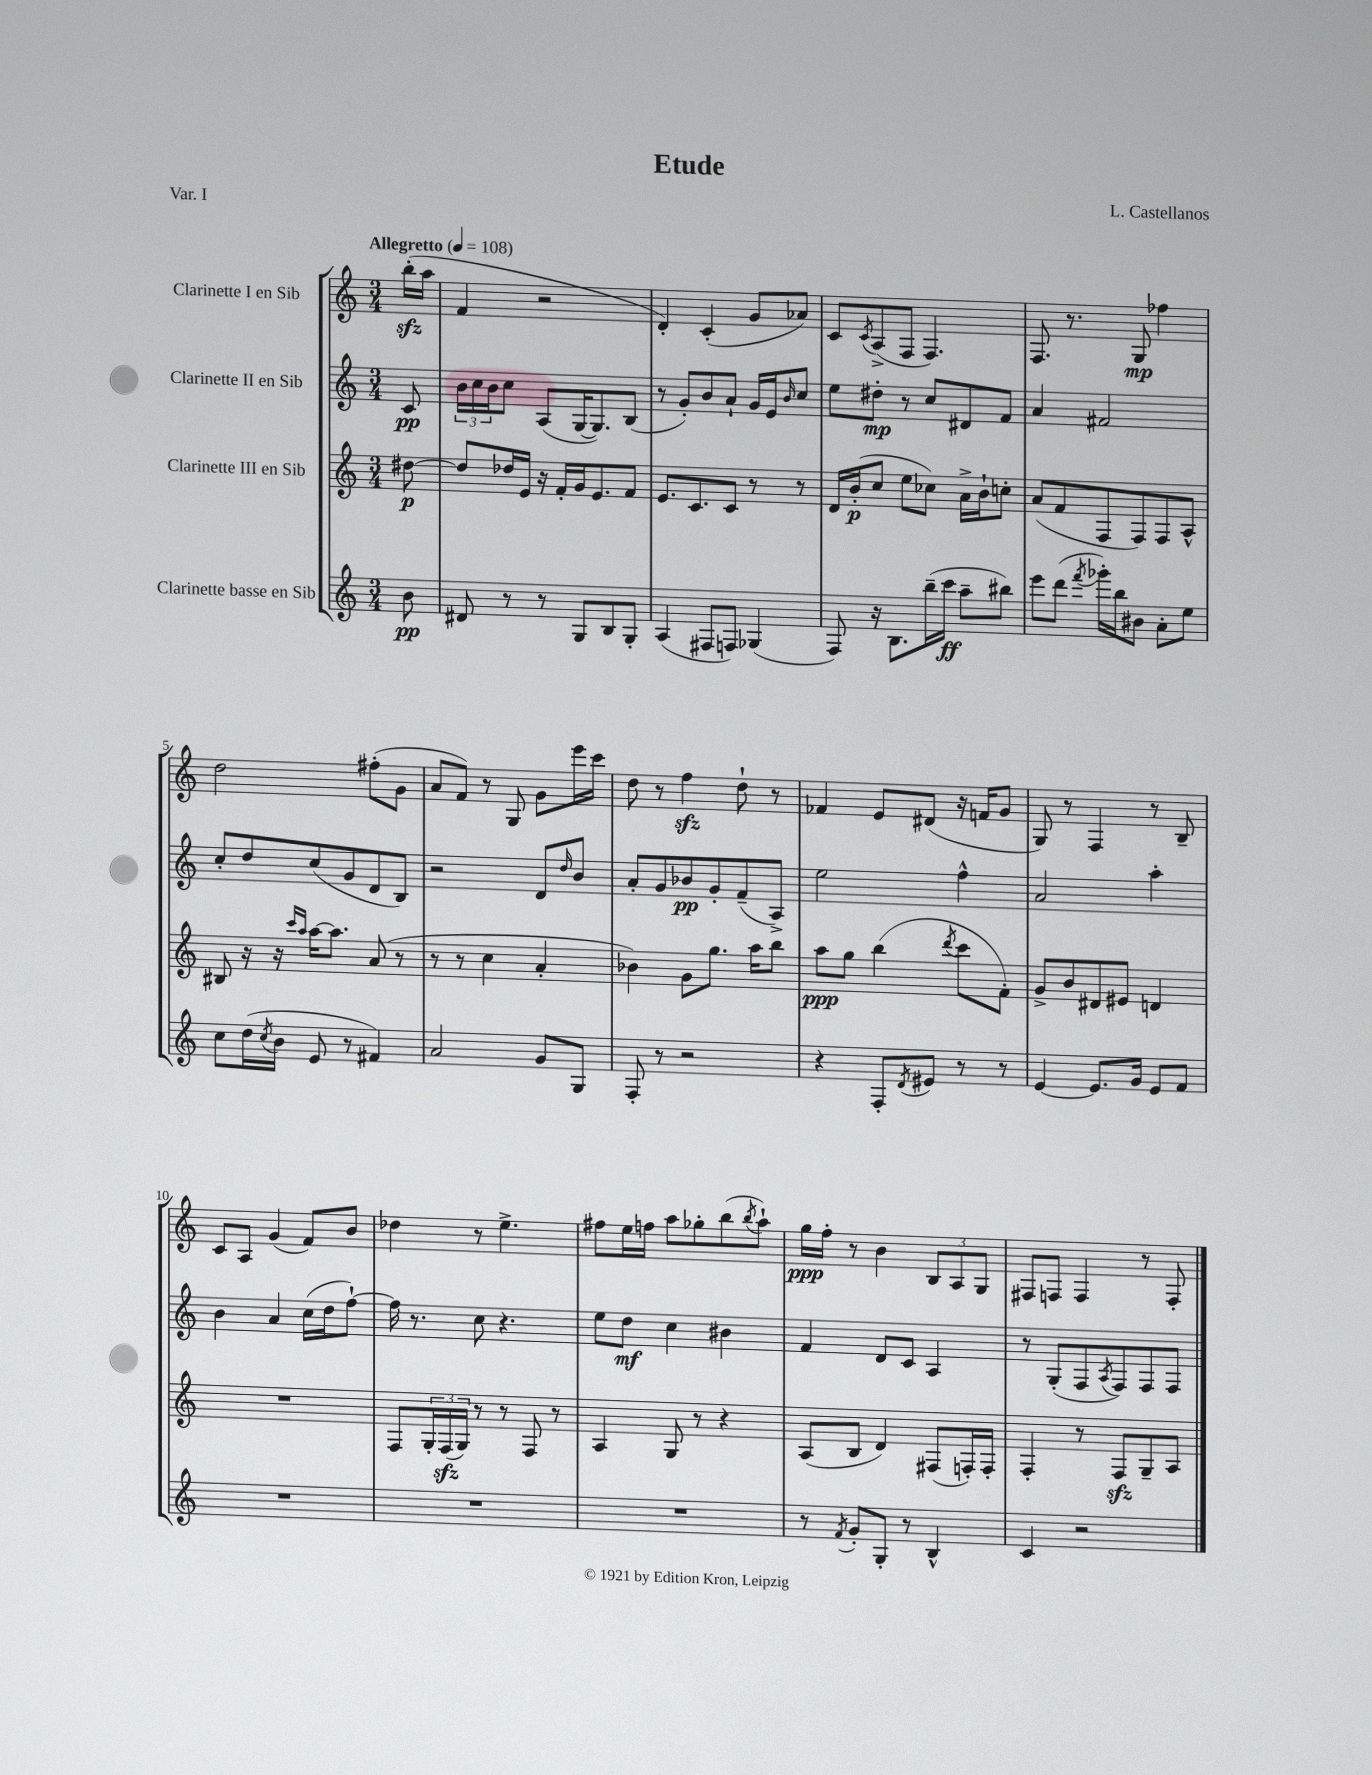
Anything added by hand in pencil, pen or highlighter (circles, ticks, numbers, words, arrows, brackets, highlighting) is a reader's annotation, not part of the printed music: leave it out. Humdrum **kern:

**kern	**kern	**kern	**kern
*staff4	*staff3	*staff2	*staff1
*clefG2	*clefG2	*clefG2	*clefG2
*k[]	*k[]	*k[]	*k[]
*M3/4	*M3/4	*M3/4	*M3/4
*MM108	*MM108	*MM108	*MM108
8b\	[8dd#\	8c/	(16bb'\LL
.	.	.	16aa\JJ
=	=	=	=
8d#/	8dd#/]L	24b\LL	4f/
.	.	24cc\	.
.	.	24b\J	.
8r	16dd-/L	8cc\J	.
.	16e/JJ	.	.
8r	16r	(8A/L	2r
.	16f'/LL	.	.
8G/L	16g/J	[16G/K	.
.	8.e/	8.G/])	.
8B/	.	.	.
8G'/J	8f/J	(8B/J	.
=	=	=	=
(4A/	8.e/L	8r	4d'/)
.	.	8g'/L)	.
.	8.c/	.	.
8F#/L	.	8b/	(4c'/
8F/J)	8c/J	8a`/J	.
(4G-/	8r	16g/LL	8g/L
.	.	16e/J	.
.	.	16qqb/	.
.	8r	8cc/J	8a-/J)
=	=	=	=
8F/)	16d/LL	8ee\L	8c/L
.	(16b'/J	.	.
.	.	.	8qc/
16r	8cc/J	8dd#'\J	(8A^/
8.B\L	.	.	.
.	8ee\L	8r	8F/J
(16bb~\L	8cc-\J)	8cc/L	4.F/)
16ccc\JJ	.	.	.
8aa~\L	16a^\LL	8d#/	.
.	16b`\J	.	.
8bb#\J)	8cc'\J	8f/J	.
=	=	=	=
8eee\L	(8a/L	4a/	8.F/
(8ddd\J	8f/	.	.
.	.	.	8.r
8qfff/	.	.	.
16ggg-'\LL)	8F/	2f#/	.
16bb\J	.	.	.
8b#\J	8F/)	.	8G/
8a'\L	8F/	.	4ff-\
8ee\J	8A^^/J	.	.
=	=	=	=
8cc\L	8B#/	8cc'/L	2dd\
(16dd\L	16r	8dd/	.
8qcc/	.	.	.
16b\JJ	16r	.	.
.	16qqccc/LL	.	.
.	16qqaa/JJ	.	.
8e/	[16aa\LK	(8cc/	.
.	8.aa\]J	.	.
8r	.	8g/	.
4f#/)	(8a/	8d/	(8ff#'\L
.	8r	8B/J)	8g\J
=	=	=	=
2a/	8r	2r	8a/L
.	8r	.	8f/J)
.	4cc\	.	8r
.	.	.	8G/
8g/L	4a'/	8d/L	8g\L
.	.	16qqdd/	.
8G/J	.	8b/J	16eee\L
.	.	.	16ccc\JJ
=	=	=	=
8F'/	4b-\)	8a'/L	8dd\
8r	.	8g/	8r
2r	8g\L	8b-/	4ff\
.	8.gg\J	8g'/	.
.	.	(8f~/	8dd`\
.	16aa\LK	.	.
.	8bb\J	8A^/J)	8r
=	=	=	=
4r	8aa\L	2ee\	4f-/
.	8gg\J	.	.
8F'/L	(4bb\	.	8e/L
8qd/	.	.	.
8e#/J	.	.	(8d#/J
.	8qddd/	.	.
8r	8ccc\L	4ff^^\	16r
.	.	.	16f/LK
8r	8f'\J)	.	8g/J
=	=	=	=
[4e/	8g^/L	2a/	8G/)
.	8b/	.	8r
8.e/]L	8d#/	.	4F/
.	8e#/J	.	.
16g/Jk	.	.	.
8e/L	4d/	4aa'\	8r
8f/J	.	.	8B~/
=	=	=	=
2.r	2.r	4b\	8c/L
.	.	.	8A/J
.	.	4a/	(4g/
.	.	(16cc\LL	8f/L)
.	.	16dd\J	.
.	.	[8ff`\J)	8b/J
=	=	=	=
2.r	8F/L	16ff\]	4dd-\
.	.	8.r	.
.	24G'/L	.	.
.	(24F/	.	.
.	24G/JJ)	.	.
.	8r	8cc\	8r
.	8r	4.r	4.ee^\
.	8F/	.	.
.	8r	.	.
=	=	=	=
2.r	4A/	8ee\L	8ff#\L
.	.	8dd\J	16ee\L
.	.	.	16ff\JJ
.	8G/	4cc\	8aa\L
.	8r	.	8gg-'\
.	4r	4b#\	(8bb\
.	.	.	8qbb/
.	.	.	8aa`\J)
=	=	=	=
8r	(8A/L	4f/	16gg\LL
.	.	.	16ff'\JJ
8qf/	.	.	.
8g'/L	8B/J	.	8r
8G'/J	4d/)	8d/L	4b\
8r	.	8c/J	.
4B^^/	(8F#/L	4A/	12B/L
.	.	.	12A/
.	16F'/L)	.	.
.	.	.	12G/J
.	16F'/JJ	.	.
=	=	=	=
4c/	4F'/	8r	8F#/L
.	.	(8G'/L	8F/J
2r	8r	8F/	4F/
.	.	8qA/	.
.	8F/L	8F/)	.
.	8G~/	8F/	8r
.	8A/J	8F/J	8F'/
==	==	==	==
*-	*-	*-	*-
